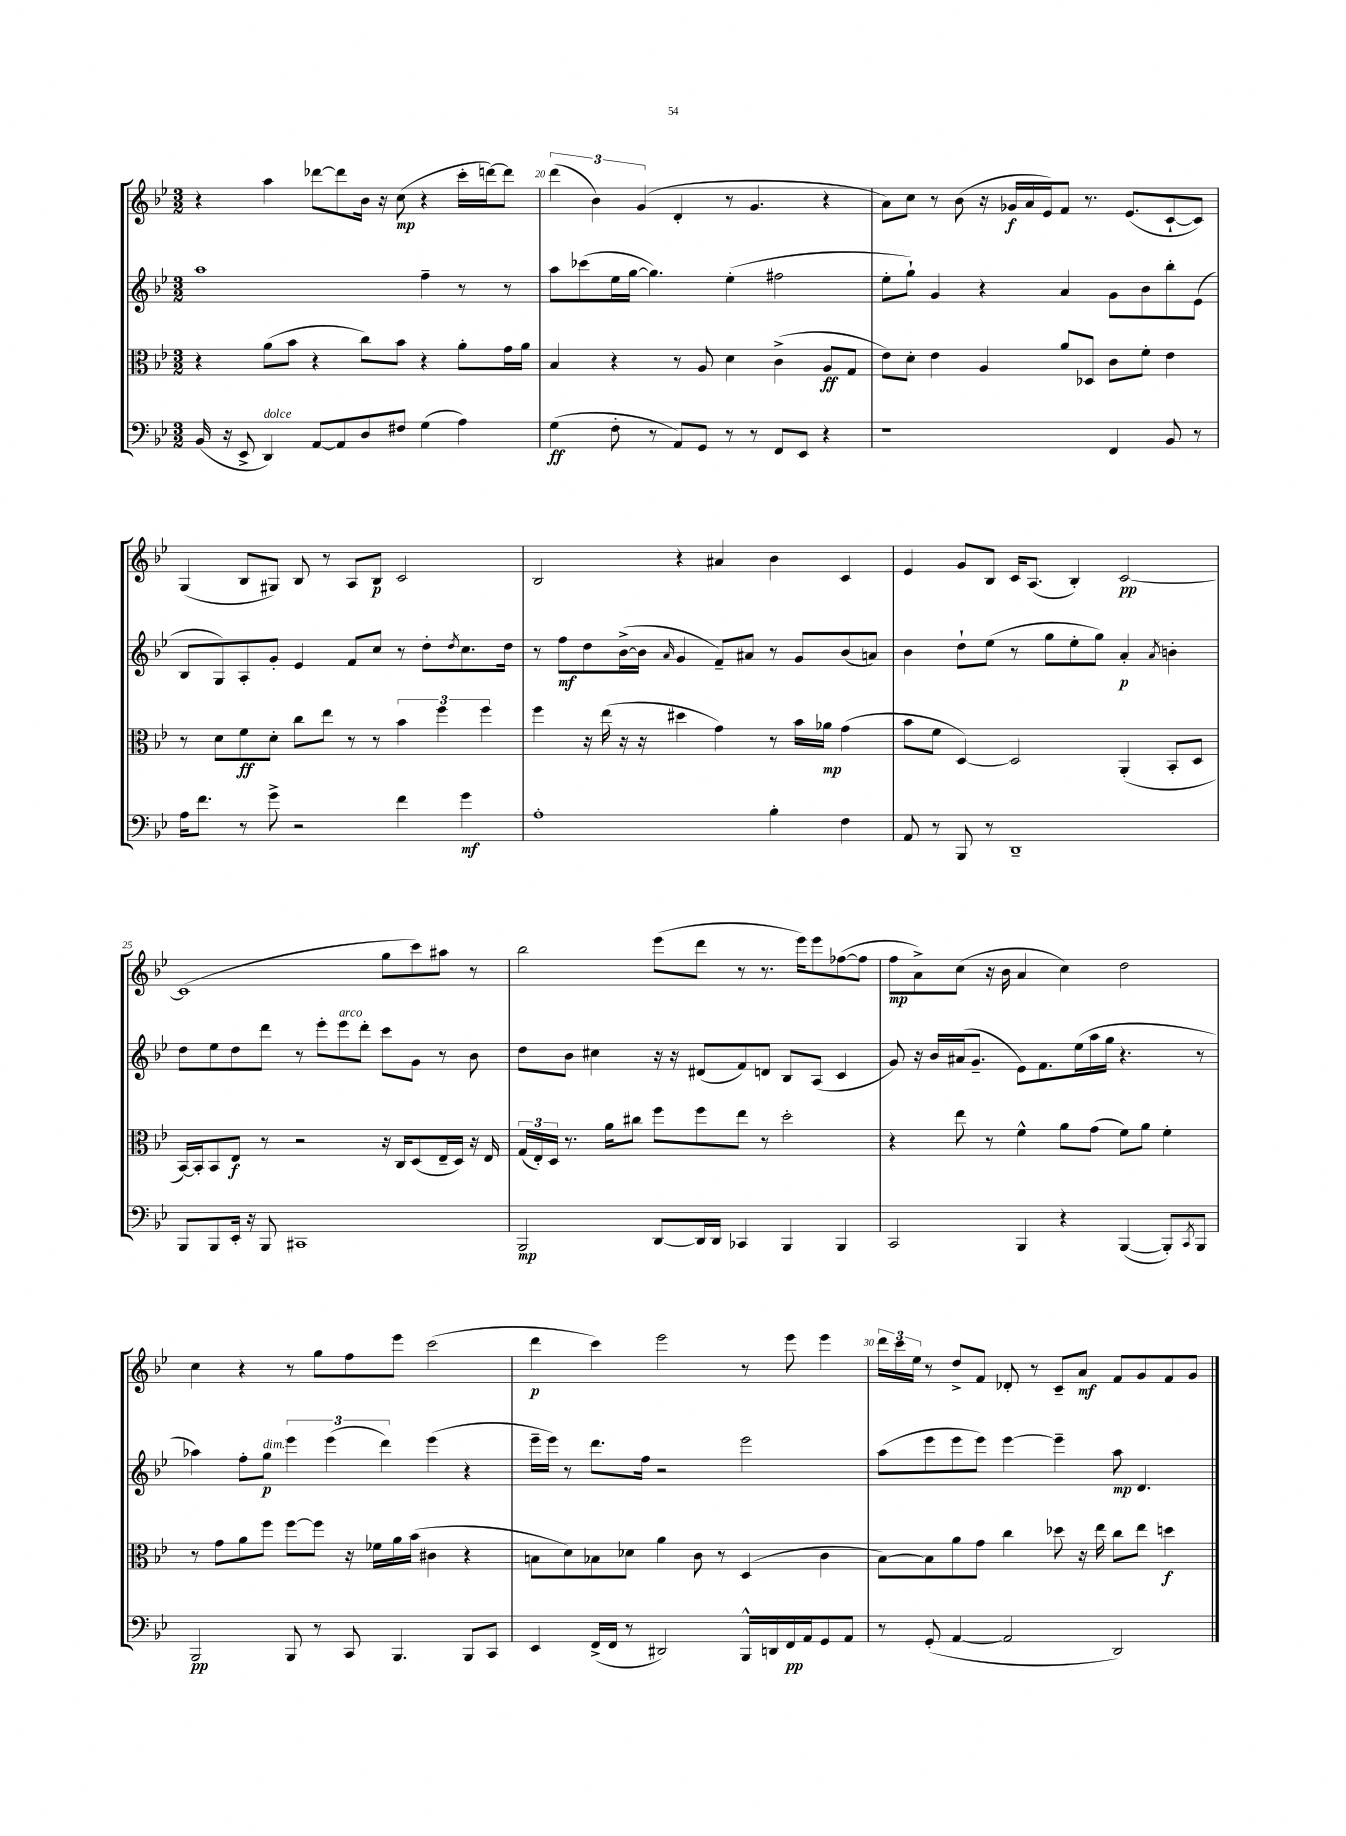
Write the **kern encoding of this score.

**kern	**dynam	**kern	**dynam	**kern	**dynam	**kern	**dynam
*part4	*part4	*part3	*part3	*part2	*part2	*part1	*part1
*staff4	*staff4	*staff3	*staff3	*staff2	*staff2	*staff1	*staff1
*clefF4	*	*clefC3	*	*clefG2	*	*clefG2	*
*k[b-e-]	*	*k[b-e-]	*	*k[b-e-]	*	*k[b-e-]	*
*M3/2	*	*M3/2	*	*M3/2	*	*M3/2	*
=19	=19	=19	=19	=19	=19	=19	=19
(16BB-/	.	4r	.	1aa	.	4r	.
16r	.	.	.	.	.	.	.
8EE-^/	.	.	.	.	.	.	.
!LO:TX:a:i:t=dolce	!	!	!	!	!	!	!
4DD/)	.	(8a\L	.	.	.	4aa\	.
.	.	8b-\J	.	.	.	.	.
[8AA/L	.	4r	.	.	.	[8ddd-X\L	.
8AA/]	.	.	.	.	.	8ddd-\]	.
8D/	.	8cc\L)	.	.	.	16b-\Jk	.
.	.	.	.	.	.	16r	.
8F#X/J	.	8b-\J	.	.	.	(8cc\	mp
(4G\	.	4r	.	4ff~\	.	4r	.
4A\)	.	8a'\L	.	8r	.	16ccc'\LL	.
.	.	.	.	.	.	[16dddn\J)	.
.	.	16g\L	.	8r	.	8ddd\J]	.
.	.	16a\JJ	.	.	.	.	.
=20	=20	=20	=20	=20	=20	=20	=20
(4G\	ff	4B-/	.	8aa\L	.	(6ddd\	.
.	.	.	.	(8ccc-X\	.	.	.
.	.	.	.	.	.	6b-\)	.
8F'\	.	4r	.	16ee-\L	.	.	.
.	.	.	.	[16gg\JJ	.	.	.
.	.	.	.	.	.	(6g/	.
8r	.	.	.	4.gg\])	.	.	.
8AA/L)	.	8r	.	.	.	4d'/	.
8GG/J	.	8A/	.	.	.	.	.
8r	.	4d\	.	(4ee-'\	.	8r	.
8r	.	.	.	.	.	4.g/	.
8FF/L	.	(4c^\	.	2ff#X\	.	.	.
8EE-/J	.	.	.	.	.	.	.
4r	.	8A/L	ff	.	.	4r	.
.	.	8G/J	.	.	.	.	.
=21	=21	=21	=21	=21	=21	=21	=21
1r	.	8e-\L)	.	8ee-'\L	.	8a\L)	.
.	.	8d'\J	.	8gg`\J)	.	8cc\J	.
.	.	4e-\	.	4g/	.	8r	.
.	.	.	.	.	.	(8b-\	.
.	.	4A/	.	4r	.	16r	.
.	.	.	.	.	.	16g-X/LL	f
.	.	.	.	.	.	16a/	.
.	.	.	.	.	.	16e-/J)	.
.	.	8a/L	.	4a/	.	8f/J	.
.	.	8D-X/J	.	.	.	8.r	.
4FF/	.	8c\L	.	8g\L	.	.	.
.	.	.	.	.	.	(8.e-/L	.
.	.	8f'\J	.	8b-\	.	.	.
8BB-/	.	4e-\	.	8bb-'\	.	[8c`/	.
8r	.	.	.	(8e-\J	.	8c/J])	.
!!LO:LB:g=z
=22	=22	=22	=22	=22	=22	=22	=22
16A\KL	.	8r	.	8B-/L	.	(4G/	.
8.f\J	.	.	.	.	.	.	.
.	.	8d\L	.	8G/)	.	.	.
8r	.	8f\	ff	8A'/	.	8B-/L	.
8g^\	.	8d'\J	.	8g'/J	.	8G#X/J)	.
2r	.	8cc\L	.	4e-/	.	8B-/	.
.	.	8ee-\J	.	.	.	8r	.
.	.	8r	.	8f/L	.	8A/L	.
.	.	8r	.	8cc/J	.	8B-/J	p
4f\	.	6b-\	.	8r	.	2c/	.
.	.	.	.	8dd'\L	.	.	.
.	.	6ff\	.	.	.	.	.
.	.	.	.	8qdd/	.	.	.
4g\	mf	.	.	8.cc\	.	.	.
.	.	6ff\	.	.	.	.	.
.	.	.	.	16dd\Jk	.	.	.
=23	=23	=23	=23	=23	=23	=23	=23
1A'	.	4ff\	.	8r	.	2B-/	.
.	.	.	.	8ff\L	mf	.	.
.	.	16r	.	8dd\	.	.	.
.	.	(16ee-\	.	.	.	.	.
.	.	16r	.	([16b-^\L	.	.	.
.	.	16r	.	16b-\JJ]	.	.	.
.	.	.	.	16qqa/	.	.	.
.	.	4dd#X\	.	4g/	.	4r	.
.	.	4g\)	.	8f~/L)	.	4a#X/	.
.	.	.	.	8a#X/J	.	.	.
4B-'\	.	8r	.	8r	.	4b-\	.
.	.	16b-\LL	.	8g/L	.	.	.
.	.	16a-X\JJ	mp	.	.	.	.
4F\	.	(4g\	.	(8b-/	.	4c/	.
.	.	.	.	8an/J)	.	.	.
=24	=24	=24	=24	=24	=24	=24	=24
8AA/	.	8b-\L	.	4b-\	.	4e-/	.
8r	.	8f\J	.	.	.	.	.
8BBB-/	.	[4D/)	.	8dd`\L	.	8g/L	.
8r	.	.	.	(8ee-\J	.	8B-/J	.
1DD~	.	2D/]	.	8r	.	16c/KL	.
.	.	.	.	.	.	(8.A/J	.
.	.	.	.	8gg\L	.	.	.
.	.	.	.	8ee-'\	.	4B-'/)	.
.	.	.	.	8gg\J)	.	.	.
.	.	(4AA'/	.	4a'/	p	[2c/	pp
.	.	.	.	8qa/	.	.	.
.	.	8BB-'/L	.	4bn'\	.	.	.
.	.	8D/J	.	.	.	.	.
!!LO:LB:g=z
=25	=25	=25	=25	=25	=25	=25	=25
8BBB-/L	.	[16BB-/LL)	.	8dd\L	.	(1c]	.
.	.	16BB-'/J]	.	.	.	.	.
8BBB-/	.	8BB-/	.	8ee-\	.	.	.
16EE-'/Jk	.	8E-/J	f	8dd\	.	.	.
16r	.	.	.	.	.	.	.
8BBB-/	.	8r	.	8ddd\J	.	.	.
1CC#X	.	2r	.	8r	.	.	.
.	.	.	.	8eee-'\L	.	.	.
!	!	!	!	!LO:TX:a:i:t=arco	!	!	!
.	.	.	.	8eee-\	.	.	.
.	.	.	.	8ddd'\J	.	.	.
.	.	16r	.	8ccc\L	.	8gg\L	.
.	.	16C/KL	.	.	.	.	.
.	.	(8D/	.	8g\J	.	8ccc\)	.
.	.	16E-~/L	.	8r	.	8aa#X\J	.
.	.	16D/JJ)	.	.	.	.	.
.	.	16r	.	8b-\	.	8r	.
.	.	16E-/	.	.	.	.	.
=26	=26	=26	=26	=26	=26	=26	=26
2BBB-/	mp	(24G/LL	.	8dd\L	.	2bb-\	.
.	.	24E-'/)	.	.	.	.	.
.	.	24D/JJ	.	.	.	.	.
.	.	8.r	.	8b-\J	.	.	.
.	.	.	.	4cc#X\	.	.	.
.	.	16a\KL	.	.	.	.	.
.	.	8cc#X\J	.	.	.	.	.
[8DD/L	.	8ff\L	.	16r	.	(8eee-\L	.
.	.	.	.	16r	.	.	.
16DD/L]	.	8ff\	.	(8d#X/L	.	8ddd\J	.
16DD/JJ	.	.	.	.	.	.	.
4CC-X/	.	8ee-\J	.	8f/)	.	8r	.
.	.	8r	.	8dn/J	.	8.r	.
4BBB-/	.	2dd'\	.	8B-/L	.	.	.
.	.	.	.	.	.	16eee-\KL)	.
.	.	.	.	(8A/J	.	8eee-\	.
4BBB-/	.	.	.	4c/	.	([8ff-X\	.
.	.	.	.	.	.	8ff-\J]	.
=27	=27	=27	=27	=27	=27	=27	=27
2CC/	.	4r	.	8g/)	.	8ff\L	mp
.	.	.	.	16r	.	8a^\)	.
.	.	.	.	16b-/LL	.	.	.
.	.	8ee-\	.	(16a#X/J	.	(8cc\J	.
.	.	.	.	8.g~/J	.	.	.
.	.	8r	.	.	.	16r	.
.	.	.	.	.	.	16b-\	.
4BBB-/	.	4f^^\	.	8e-\L)	.	4a/	.
.	.	.	.	8.f\	.	.	.
4r	.	8a\L	.	.	.	4cc\)	.
.	.	.	.	(16ee-\L	.	.	.
.	.	(8g\J	.	16aa\	.	.	.
.	.	.	.	16gg\JJ	.	.	.
([4BBB-/	.	8f\L)	.	4.r	.	2dd\	.
.	.	8a\J	.	.	.	.	.
8BBB-'/L])	.	4f'\	.	.	.	.	.
8qCC/	.	.	.	.	.	.	.
8BBB-/J	.	.	.	8r	.	.	.
!!LO:LB:g=z
=28	=28	=28	=28	=28	=28	=28	=28
2BBB-/	pp	8r	.	4aa-X\)	.	4cc\	.
.	.	8g\L	.	.	.	.	.
.	.	8a\	.	8ff'\L	.	4r	.
!	!	!	!	!LO:TX:a:i:t=dim.	!	!	!
.	.	8ff\J	.	8gg\J	p	.	.
8BBB-/	.	[8ff\L	.	6eee-\	.	8r	.
8r	.	8ff\J]	.	.	.	8gg\L	.
.	.	.	.	(6eee-\	.	.	.
8CC/	.	16r	.	.	.	8ff\	.
.	.	16f-X\LL	.	.	.	.	.
.	.	.	.	6ddd\)	.	.	.
4.BBB-/	.	16a\	.	.	.	8eee-\J	.
.	.	(16b-\JJ	.	.	.	.	.
.	.	4c#X\	.	(4eee-\	.	(2ccc\	.
8BBB-/L	.	4r	.	4r	.	.	.
8CC/J	.	.	.	.	.	.	.
=29	=29	=29	=29	=29	=29	=29	=29
4EE-/	.	8Bn\L	.	16eee-~\LL	.	4ddd\	p
.	.	.	.	16eee-\JJ)	.	.	.
.	.	8d\)	.	8r	.	.	.
(16FF^/LL	.	8B-X\	.	8.ddd\L	.	4ccc\)	.
16FF/JJ	.	.	.	.	.	.	.
8r	.	8d-X\J	.	.	.	.	.
.	.	.	.	16ff\Jk	.	.	.
2DD#X/)	.	4a\	.	2r	.	2eee-\	.
.	.	8c\	.	.	.	.	.
.	.	8r	.	.	.	.	.
16BBB-^^/LL	.	(4D/	.	2eee-\	.	8r	.
16DDn/	.	.	.	.	.	.	.
16FF/	pp	.	.	.	.	8eee-\	.
16AA/J	.	.	.	.	.	.	.
8GG/	.	4c\	.	.	.	4eee-\	.
8AA/J	.	.	.	.	.	.	.
=30	=30	=30	=30	=30	=30	=30	=30
8r	.	[8B-\L)	.	(8aa\L	.	24ddd\LL	.
.	.	.	.	.	.	24ccc\	.
.	.	.	.	.	.	24ee-\JJ	.
(8GG'/	.	8B-\]	.	8eee-\	.	8r	.
[4AA/	.	8a\	.	8eee-\	.	8dd^/L	.
.	.	8g\J	.	8eee-\J)	.	8f/J	.
2AA/]	.	4cc\	.	[4eee-\	.	8d-X'/	.
.	.	.	.	.	.	8r	.
.	.	8dd-X\	.	4eee-~\]	.	8c~/L	.
.	.	16r	.	.	.	8a/J	mf
.	.	16ee-\	.	.	.	.	.
2DD/)	.	8cc\L	.	8aa\	mp	8f/L	.
.	.	8ee-\J	.	4.d/	.	8g/	.
.	.	4ddn\	f	.	.	8f/	.
.	.	.	.	.	.	8g/J	.
==	==	==	==	==	==	==	==
*-	*-	*-	*-	*-	*-	*-	*-
